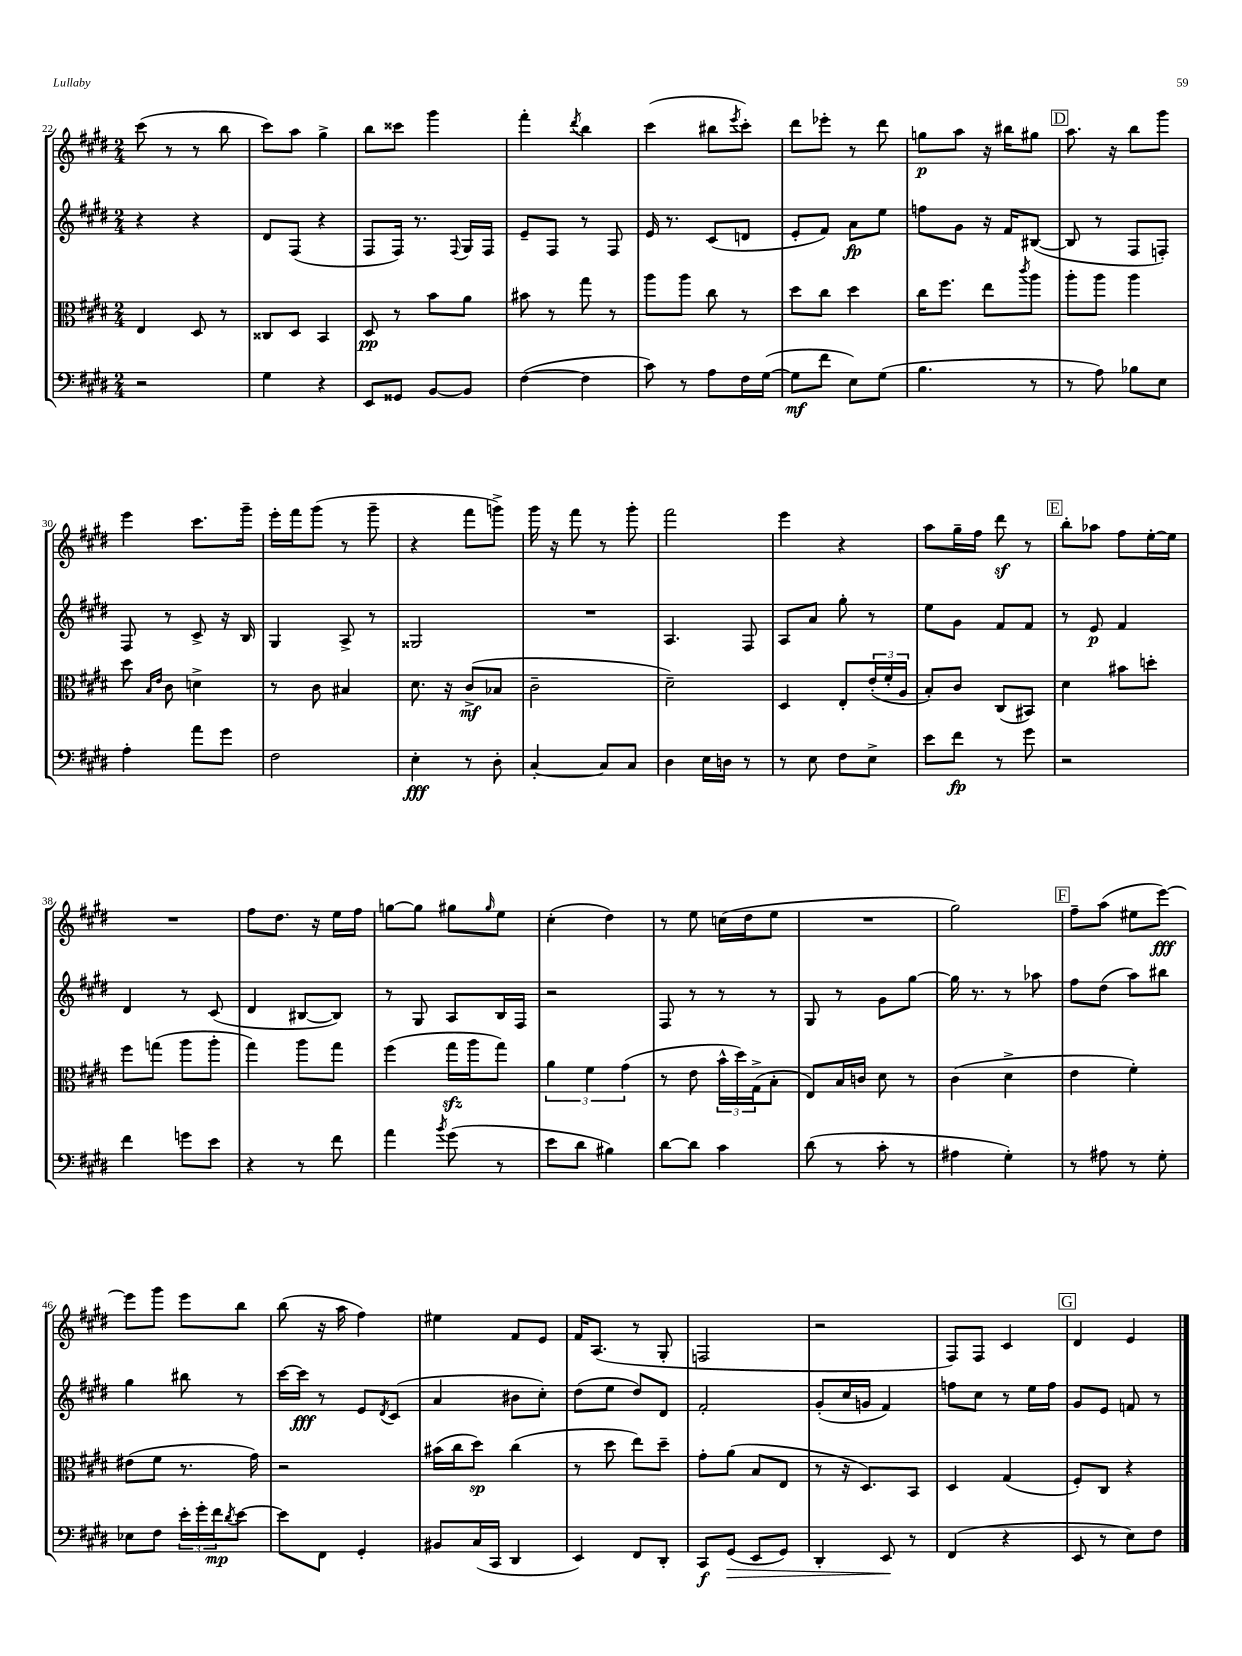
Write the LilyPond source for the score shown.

<<
\new StaffGroup <<
\new Staff = "s0" {
    \clef treble \key e \major \numericTimeSignature \time 2/4
    cis'''8( r8 r8 b''8 |
    cis'''8) a''8 gis''4-> |
    b''8 cisis'''8 gis'''4 |
    fis'''4-. \acciaccatura { dis'''8 } b''4 |
    cis'''4( bis''8 \acciaccatura { e'''8 } cis'''8-.) |
    dis'''8 ees'''8-. r8 dis'''8 |
    g''8\p a''8 r16 bis''16 gis''8 |
    \mark \markup { \box "D" } a''8. r16 b''8 gis'''8 |
    e'''4 cis'''8. gis'''16-- |
    e'''16-. fis'''16 gis'''8( r8 gis'''8-- |
    r4 fis'''8 g'''8->) |
    gis'''16 r16 fis'''8 r8 gis'''8-. |
    fis'''2 |
    e'''4 r4 |
    a''8 gis''16-- fis''16 dis'''8\sf r8 |
    \mark \markup { \box "E" } b''8-. aes''8 fis''8 e''16~-. e''16 |
    R2 |
    fis''8 dis''8. r16 e''16 fis''16 |
    g''8~ g''8 gis''8 \grace { gis''16 } e''8 |
    cis''4-.( dis''4) |
    r8 e''8 c''16( dis''16 e''8 |
    R2 |
    gis''2) |
    \mark \markup { \box "F" } fis''8-- a''8( eis''8 e'''8~\fff) |
    e'''8 gis'''8 e'''8 b''8 |
    b''8( r16 a''16 fis''4) |
    eis''4 fis'8 e'8 |
    fis'16 a8.( r8 gis8-. |
    f2 |
    r2 |
    fis8) fis8 cis'4 |
    \mark \markup { \box "G" } dis'4 e'4 \bar "|." |
}
\new Staff = "s1" {
    \clef treble \key e \major \numericTimeSignature \time 2/4
    r4 r4 |
    dis'8 fis8( r4 |
    fis8 fis16) r8. \appoggiatura { fis8 } gis16 fis16 |
    e'8-- fis8 r8 fis8 |
    e'16 r8. cis'8( d'8 |
    e'8-. fis'8) a'8\fp e''8 |
    f''8 gis'8 r16 fis'16 bis8~( |
    \mark \markup { \box "D" } bis8 r8 fis8 f8-.) |
    fis8 r8 cis'8-> r16 b16 |
    gis4 a8-> r8 |
    gisis2 |
    R2 |
    a4. fis8 |
    a8 a'8 gis''8-. r8 |
    e''8 gis'8 fis'8 fis'8 |
    \mark \markup { \box "E" } r8 e'8\p fis'4 |
    dis'4 r8 cis'8( |
    dis'4 bis8~ bis8) |
    r8 gis8 a8 b16 fis16 |
    r2 |
    fis8 r8 r8 r8 |
    gis8 r8 gis'8 gis''8~ |
    gis''16 r8. r8 aes''8 |
    \mark \markup { \box "F" } fis''8 dis''8( a''8) bis''8 |
    gis''4 bis''8 r8 |
    cis'''16~ cis'''16\fff r8 e'8 \acciaccatura { dis'8 } cis'8( |
    a'4 bis'8 cis''8-.) |
    dis''8( e''8 dis''8) dis'8 |
    fis'2-. |
    gis'8-.( cis''16 g'16 fis'4) |
    f''8 cis''8 r8 e''16 f''16 |
    \mark \markup { \box "G" } gis'8 e'8 f'8 r8 \bar "|." |
}
\new Staff = "s2" {
    \clef alto \key e \major \numericTimeSignature \time 2/4
    e4 dis8 r8 |
    cisis8 dis8 b,4 |
    dis8\pp r8 b'8 a'8 |
    bis'8 r8 gis''8 r8 |
    a''8 a''8 cis''8 r8 |
    dis''8 cis''8 dis''4 |
    cis''16 fis''8. e''8 \acciaccatura { cis'''8 } a''8 |
    \mark \markup { \box "D" } a''8-. a''8 a''4 |
    dis''8 \grace { b16 e'16 } cis'8 d'4-> |
    r8 cis'8 bis4 |
    dis'8. r16 cis'8->\mf( bes8 |
    cis'2-- |
    dis'2--) |
    dis4 e8-. \tuplet 3/2 { e'16-.( fis'16-. a16 } |
    b8-.) cis'8 cis8( bis,8) |
    \mark \markup { \box "E" } dis'4 bis'8 d''8-. |
    fis''8 g''8( a''8 a''8-. |
    gis''4) a''8 gis''8 |
    fis''4( gis''16\sfz a''16 gis''8) |
    \tuplet 3/2 { a'4 fis'4 gis'4( } |
    r8 e'8 \tuplet 3/2 { b'16-^ dis''16) gis16->( } b8-. |
    e8) b16 c'16 dis'8 r8 |
    cis'4( dis'4-> |
    \mark \markup { \box "F" } e'4 fis'4-.) |
    eis'8( fis'8 r8. gis'16) |
    r2 |
    bis'16( cis''16 dis''8\sp) cis''4( |
    r8 dis''8 e''8) dis''8-- |
    gis'8-. a'8( b8 e8 |
    r8 r16 dis8.) b,8 |
    dis4 gis4( |
    \mark \markup { \box "G" } fis8-.) cis8 r4 \bar "|." |
}
\new Staff = "s3" {
    \clef bass \key e \major \numericTimeSignature \time 2/4
    r2 |
    gis4 r4 |
    e,8 gisis,8 b,8~ b,8 |
    fis4~( fis4 |
    cis'8) r8 a8 fis16 gis16~( |
    gis8\mf fis'8 e8) gis8( |
    b4. r8 |
    \mark \markup { \box "D" } r8 a8) bes8 e8 |
    a4-. a'8 gis'8 |
    fis2 |
    e4-.\fff r8 dis8-. |
    cis4~-. cis8 cis8 |
    dis4 e16 d16 r8 |
    r8 e8 fis8 e8-> |
    e'8 fis'8\fp r8 gis'8 |
    \mark \markup { \box "E" } r2 |
    fis'4 g'8 e'8 |
    r4 r8 fis'8 |
    a'4 \acciaccatura { b'8 } gis'8( r8 |
    e'8 dis'8 bis4) |
    dis'8~ dis'8 cis'4 |
    dis'8( r8 cis'8-. r8 |
    ais4 gis4-.) |
    \mark \markup { \box "F" } r8 ais8 r8 gis8-. |
    ees8 fis8 \tuplet 3/2 { e'16-. gis'16-. fis'16\mp } \acciaccatura { dis'8 } e'8~ |
    e'8 fis,8 gis,4-. |
    bis,8 cis16( cis,16 dis,4 |
    e,4) fis,8 dis,8-. |
    cis,8\f gis,8\>( e,8 gis,8) |
    dis,4-. e,8\! r8 |
    fis,4( r4 |
    \mark \markup { \box "G" } e,8 r8 e8) fis8 \bar "|." |
}
>>
>>
\layout { \context { \Score currentBarNumber = #22 } }
